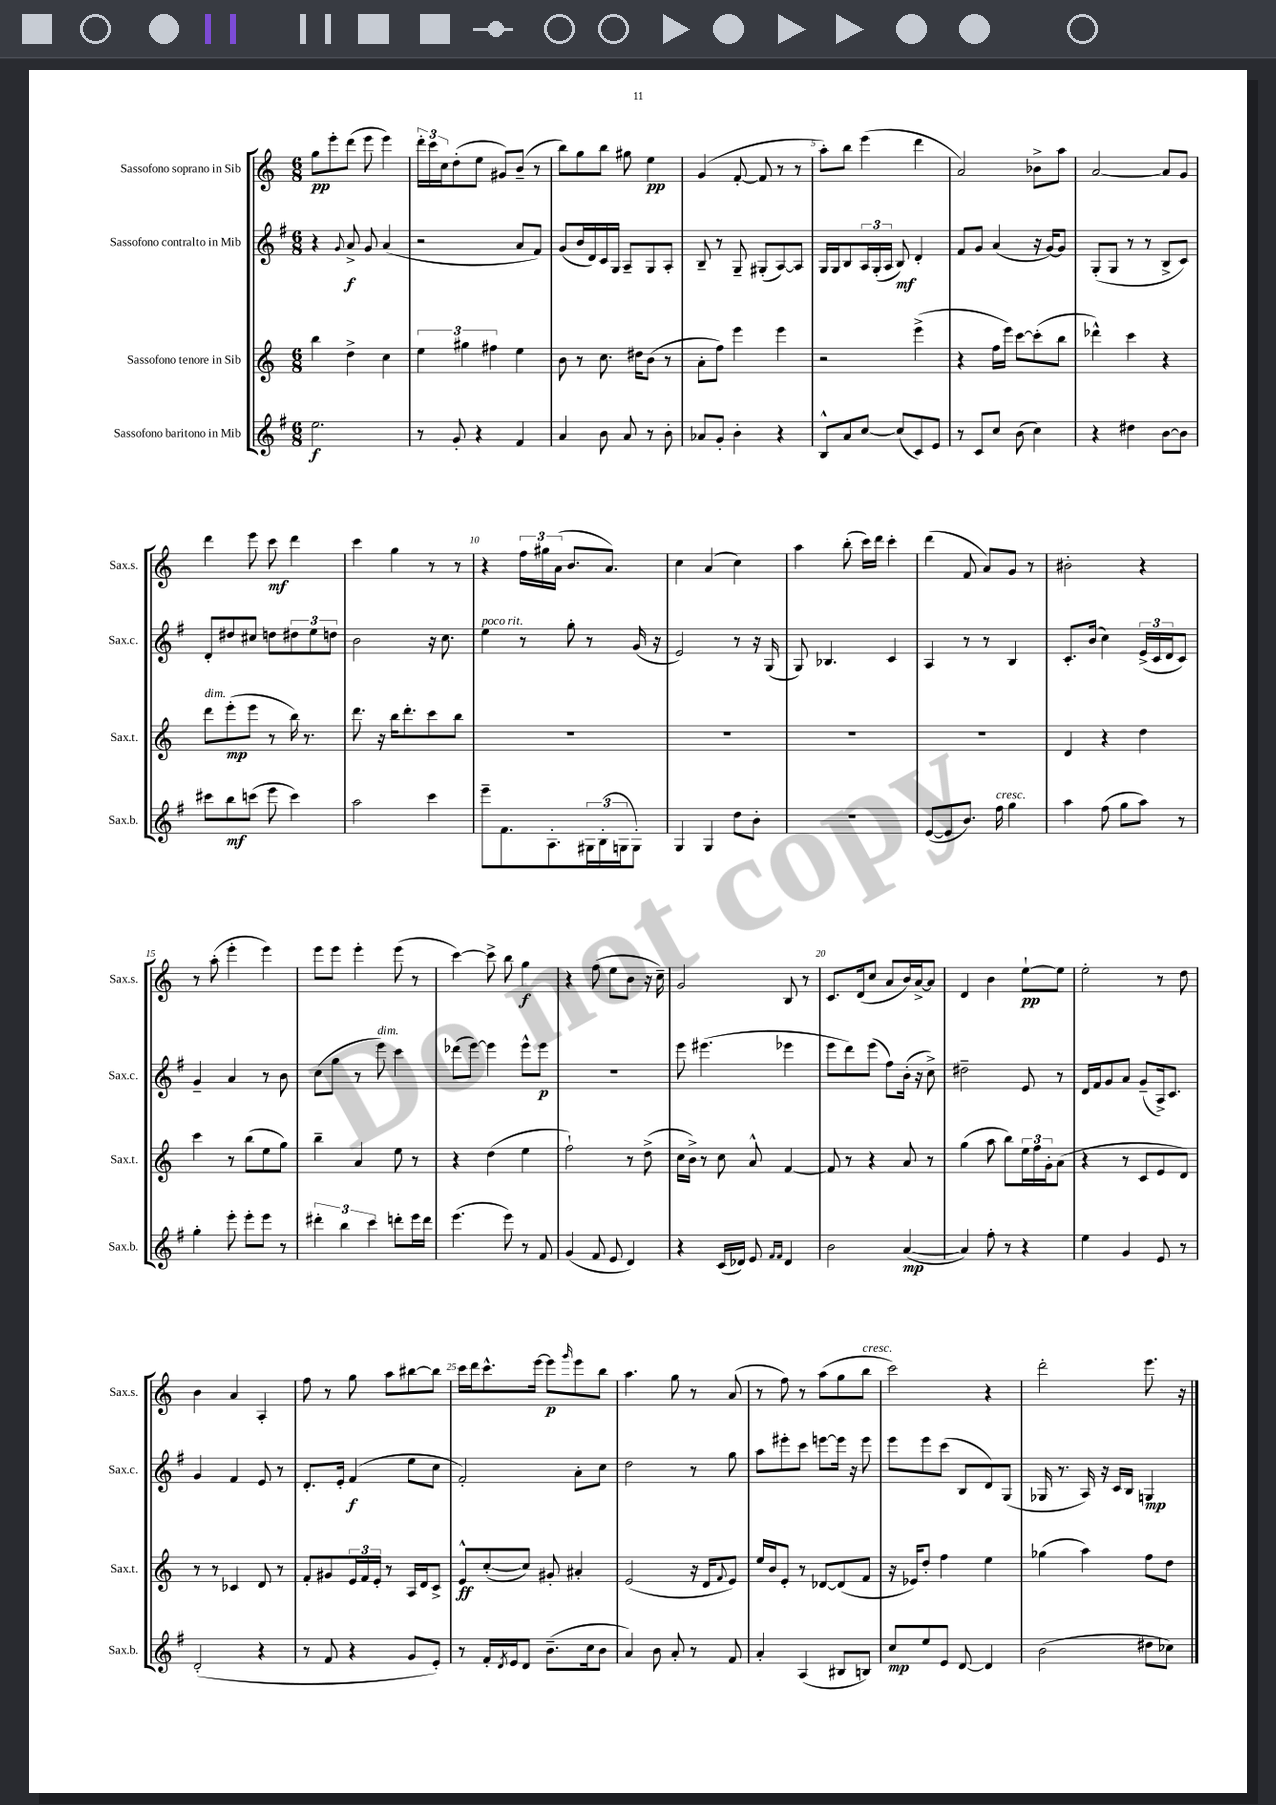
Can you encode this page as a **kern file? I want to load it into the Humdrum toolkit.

**kern	**kern	**kern	**kern
*staff4	*staff3	*staff2	*staff1
*clefG2	*clefG2	*clefG2	*clefG2
*k[f#]	*k[]	*k[f#]	*k[]
*M6/8	*M6/8	*M6/8	*M6/8
2.ee	4bb	4r	8gg
.	.	.	8eee'
.	.	8qqg	.
.	4dd^	8a^	(8ddd
.	.	8g	8eee
.	4cc	(4a	4eee)
=	=	=	=
8r	6ee	2r	24ddd'
.	.	.	24ccc
.	.	.	24cc
8g'	.	.	(8dd'
.	6gg#	.	.
4r	.	.	8ee
.	6ff#	.	.
.	.	.	8g#)
4f#	4ee	8a	(8b~
.	.	8f#)	8r
=	=	=	=
4a	8b	(8g	8bb)
.	8r	16b	8gg
.	.	16d)	.
8b	8.cc	16c	8bb
.	.	16G	.
8a	.	8A~	8gg#
.	16dd#	.	.
8r	(8b	8G	4ee
8b'	8r	8A'	.
=	=	=	=
8a-	8a'	8B~	(4g
8g'	8ff)	8r	.
4b'	4eee	8G~	[8f'
.	.	(8G#'	8f]
4r	4eee	[8A)	8r
.	.	8A]	8r
=	=	=	=
8B^^	2r	16G	8aa')
.	.	16G	.
8a	.	8B	8bb
[8cc	.	24A	(4eee
.	.	(24G'	.
.	.	24A	.
(8cc]	.	8B)	.
8c)	(4eee^	4d'	4ddd
8e	.	.	.
=	=	=	=
8r	4r	8f#	2a)
8c	.	8g	.
8cc	16ff	(4a	.
.	16eee)	.	.
(8b	[8ccc	.	.
4cc)	(8ccc']	16r	8b-^
.	.	[16g)	.
.	8bb	8g]	8aa
=	=	=	=
4r	4ddd-^^)	(8G'	[2a
.	.	8G	.
4dd#	4ccc	8r	.
.	.	8r	.
[8b	4r	8B^	8a]
8b]	.	8c)	8g
=	=	=	=
8ccc#	8ddd	8d'	4ddd
8bb	(8eee'	8dd#	.
(8ccc	8eee	8cc#	8eee
8eee	8r	8dd	8ccc
4ccc)	16bb)	12dd#	4ddd
.	8.r	.	.
.	.	12ee	.
.	.	12dd	.
=	=	=	=
2aa	8.ddd	2b	4ccc
.	16r	.	.
.	16bb	.	4gg
.	8.ddd'	.	.
4ccc	8ccc	16r	8r
.	.	8.cc	.
.	8bb	.	8r
=	=	=	=
8eee~	2.r	4ee	4r
8.f#	.	.	.
.	.	8r	24ff
.	.	.	24gg#
8.A'	.	.	.
.	.	.	(24a
.	.	8gg'	8.b
24G#	.	8r	.
(24B'	.	.	.
.	.	.	8.a)
24G	.	.	.
8G')	.	(16g	.
.	.	16r	.
=	=	=	=
4G	2.r	2e)	4cc
4G	.	.	(4a
8dd	.	8r	4cc)
8b'	.	16r	.
.	.	(16G	.
=	=	=	=
2.r	2.r	8G)	4aa
.	.	4.B-	.
.	.	.	(8bb'
.	.	.	16ccc)
.	.	.	16ddd
.	.	4c	4ccc'
=	=	=	=
([8e	2.r	4A	(4ddd
8e]	.	.	.
8.b)	.	8r	8f
.	.	8r	8a)
16ff#	.	.	.
4gg	.	4B	8g
.	.	.	8r
=	=	=	=
4aa	4d	8.c'	2b#'
.	.	(16b	.
(8ff#	4r	4cc)	.
8gg	.	.	.
8aa)	4dd	(24e^	4r
.	.	24c	.
.	.	24d	.
8r	.	8c)	.
=	=	=	=
4gg'	4ccc	4g~	8r
.	.	.	(8aa'
8eee'	8r	4a	4eee'
8eee'	(8bb	.	.
8eee	8ee	8r	4eee)
8r	8gg)	8b	.
=	=	=	=
6ddd#'	4bb~	(8cc	8eee
.	.	8gg	8eee
6bb	.	.	.
.	4a	8r	4eee'
6ccc	.	.	.
.	.	8eee)	.
8ddd'	8ee	4ccc	(8eee
16eee	8r	.	8r
16ddd	.	.	.
=	=	=	=
(4.eee	4r	(8ddd-	[4ccc)
.	.	[8eee)	.
.	(4dd	4eee]	8ccc^]
8eee)	.	.	8bb
8r	4ee	8eee^^	4gg
8f#	.	8eee	.
=	=	=	=
(4g	2ff`)	2.r	4r
8f#	.	.	(8ff
8e	.	.	8ee
4d)	8r	.	8b
.	(8dd^	.	16r
.	.	.	16cc~)
=	=	=	=
4r	16cc	8eee	2g
.	16b^)	.	.
.	8r	(4.eee#	.
(16c	8cc	.	.
16d-)	.	.	.
8e	8a^^	.	.
16qqf#	.	.	.
16qqf#	.	.	.
4d-	[4f	4eee-	8B
.	.	.	8r
=	=	=	=
2b	8f]	8eee	8.c
.	8r	8ddd)	.
.	.	.	(16d
.	4r	(8eee	8cc
.	.	8ff#)	8a
([4a	8a	(16b'	16b)
.	.	16r	[16a^
.	8r	8cc^)	8a]
=	=	=	=
4a])	(4gg	2dd#~	4d
8ff#'	8aa	.	4b
8r	8bb)	.	.
4r	24ee	8e	[8ee`
.	24ff	.	.
.	24g'	.	.
.	(8a	8r	8ee]
=	=	=	=
4ee	4r	16d	2ee'
.	.	16f#	.
.	.	8g	.
4g	8r	8a	.
.	8c	(8g~	.
8e	8e	16A^)	8r
.	.	8.c	.
8r	8d)	.	8dd
=	=	=	=
(2d'	8r	4g	4b
.	8r	.	.
.	4c-	4f#	4a
4r	8d	8e	4A'
.	8r	8r	.
=	=	=	=
8r	8f'	8.d'	8ff
8f#	8g#	.	8r
.	.	16e'	.
4r	24e	(4f#	8gg
.	24f	.	.
.	24e'	.	.
.	8r	.	8aa
8g	16A	8ee	[8bb#
.	16d	.	.
8e')	8c^	8cc	8bb#]
=	=	=	=
8r	8e^^	2f#')	16ccc
.	.	.	16ddd
16f#'	([8cc'	.	8.ccc^^
8qd	.	.	.
16e	.	.	.
8d	8cc])	.	.
.	.	.	[16eee
(8.b~	8g#'	.	8eee]
.	.	.	16qqggg
.	4a#'	8a'	8eee
16cc	.	.	.
8b	.	8cc	8bb
=	=	=	=
4a)	(2e	2dd	4.aa
8b	.	.	.
8a'	.	.	8gg
8r	16r	8r	8r
.	16d	.	.
.	8qqf	.	.
8f#	8e)	8gg	(8a
=	=	=	=
4a'	16ee	8aa	8r
.	16b	.	.
.	8e'	8eee#'	8ff)
(4A	8r	8ccc	8r
.	[8d-	[8eee	(8aa
8B#	(8d-]	16eee]	8gg
.	.	16r	.
8B)	8f	8eee	8bb
=	=	=	=
8cc	16r	8eee	2ccc)
.	16e-)	.	.
8ee	8dd'	8eee	.
8e	4ff	(8ccc	.
[8d	.	8B	.
4d]	4ee	8d)	4r
.	.	(8G	.
=	=	=	=
(2b	(4gg-	16G-	2ddd'
.	.	8.r	.
.	4aa)	16A)	.
.	.	16r	.
.	.	16c	.
.	.	16B	.
8dd#	8ff	4G	8.eee
8cc-)	8dd	.	.
.	.	.	16r
==	==	==	==
*-	*-	*-	*-
